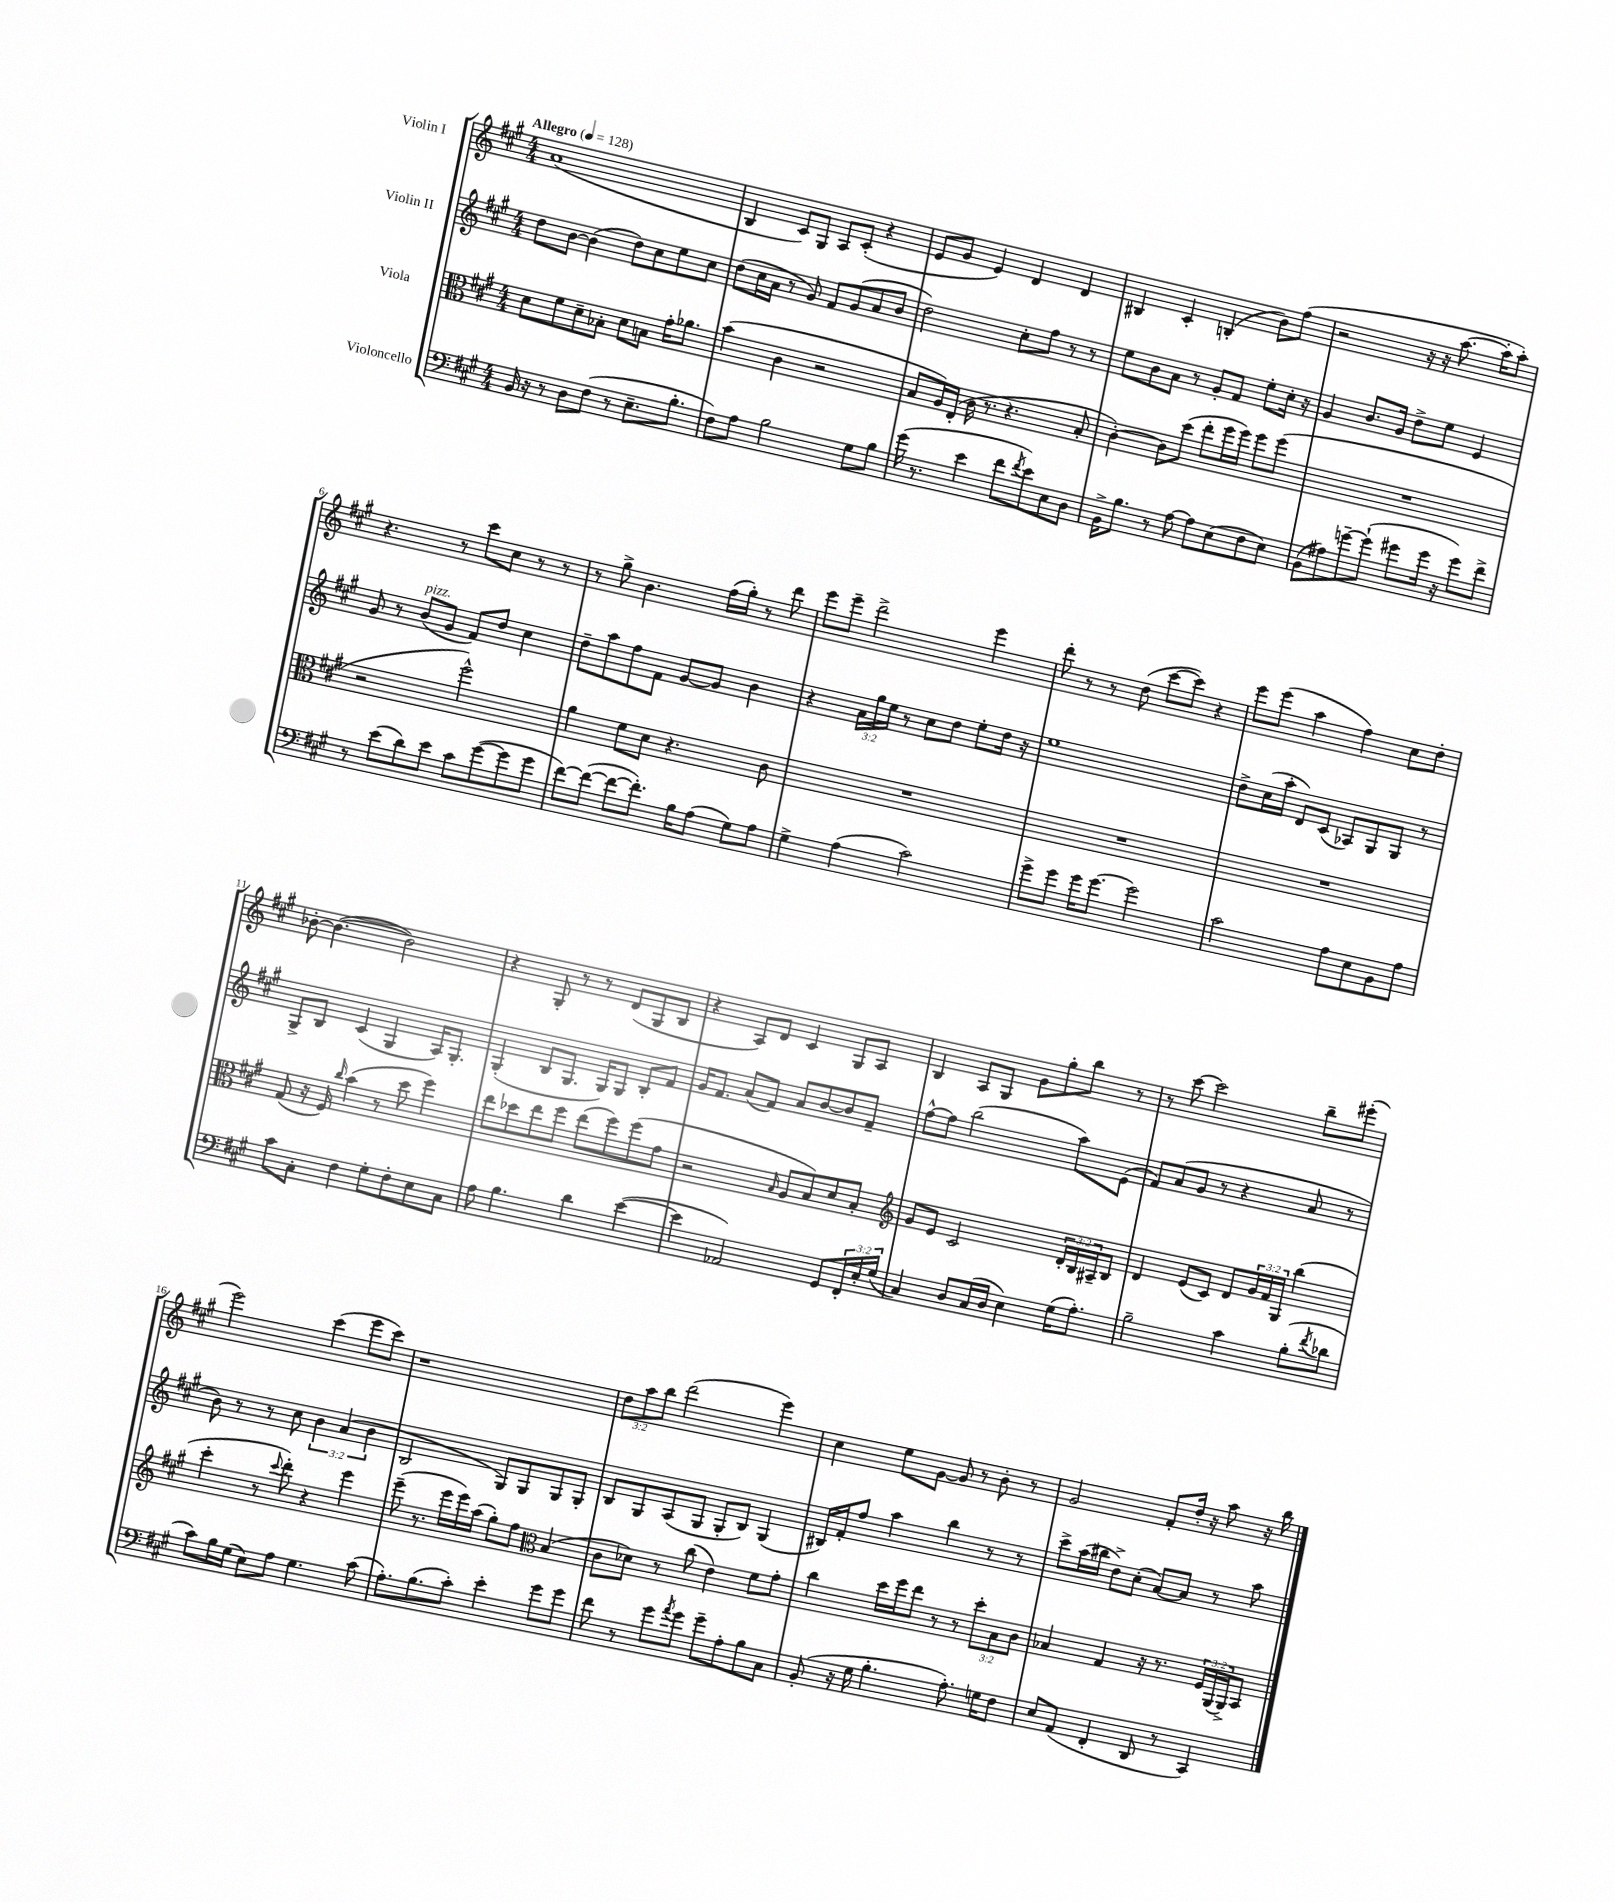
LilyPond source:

<<
\new StaffGroup <<
\new Staff = "s0" \with { instrumentName = "Violin I" } {
    \clef treble \key a \major \numericTimeSignature \time 4/4 \override Staff.TupletNumber.text = #tuplet-number::calc-fraction-text \tempo "Allegro" 4 = 128
    a'1( |
    b4 cis'8) gis8 a8 cis'8-.( r4 |
    e'8 gis'8 e'4) d'4 d'4 |
    bis4 cis'4-. b4-.( b'8) fis''8( |
    r2 r16 r16 a''8.~ a''16-. a''8-.) |
    r4. r8 cis'''8 cis''8 r8 r8 |
    r8 gis''8-> b'4. fis''16( gis''16-.) r8 d'''8 |
    e'''8 e'''8-- d'''2-> e'''4 |
    d'''8-. r8 r8 d''8( cis'''8~ cis'''8) r4 |
    e'''8 e'''8( a''4 fis''4) cis''8 d''8-. |
    bes'8~-. bes'4.~( bes'2) |
    r4 gis8-. r8 r8 d'8( gis8 b8 |
    r4 a8) d'8 cis'4 gis8 a8 |
    b4 a8 gis8 gis'8 gis''8-. b''8 r8 |
    r8 cis'''8~ cis'''2 b''8-- eis'''8-.( |
    e'''2) cis'''4( e'''8 cis'''8) |
    r1 |
    \tuplet 3/2 { d''8 a''8 b''8 } d'''2( e'''4) |
    cis''4 e''8 gis'8~ gis'8 r8 b'8-. r8 |
    gis'2 fis'8-. d''16-. r16 a''8 r16 b''16 \bar "|." |
}
\new Staff = "s1" \with { instrumentName = "Violin II" } {
    \clef treble \key a \major \numericTimeSignature \time 4/4 \override Staff.TupletNumber.text = #tuplet-number::calc-fraction-text
    d''8 b'8~ b'4( d''8) cis''8 e''8 cis''8 |
    d''8( cis''16 a'16 r8 gis'8) fis'8 gis'8( a'8 b'8 |
    d''2) cis''8-. fis''8 r8 r8 |
    e''8 b'8 a'8 r8 gis'8-. fis'8 e''8-. cis''16-. r16 |
    gis'4 b'8. gis'16 d''8-> e''8 e'4 |
    gis'8 r8 b'8^\markup { \italic "pizz." }( gis'8 fis'8) d''8 cis''4 |
    d''8-- a''8 fis''8 fis'8 gis'8~ gis'8 b'4 |
    r4 \tuplet 3/2 { a'16 gis''16 e''16 } r8 cis''8 d''8 e''8-. d''16 r16 |
    e''1 |
    d''8-> cis''16( a''16-. d'8) cis'8( aes8) gis8 gis8 r8 |
    gis8-> b8 cis'4( gis4 a16) gis8.-. |
    gis4-.( b8 gis8. gis16) gis8 b8-. fis'8 |
    gis'16 fis'8. a'8( fis'8) a'8 b'8~ b'8 fis'8-- |
    fis''8~-^ fis''8 b''2( a''8) e'8( |
    fis'8) a'8( gis'8 r8 r4 a'8 r8 |
    b'8) r8 r8 cis''8 \tuplet 3/2 { b'4 a'4( b'4 } |
    b2 gis8) gis8 gis8 gis8-. |
    b8 gis8 a8( gis8 gis8-. b8) gis4( |
    bis16) fis'16-. fis''8 a''4 b''4 r8 r8 |
    cis'''8-> a''16( bis''16 d''8->) cis''8-.( a'8~) a'8 r8 a''8 \bar "|." |
}
\new Staff = "s2" \with { instrumentName = "Viola" } {
    \clef alto \key a \major \numericTimeSignature \time 4/4 \override Staff.TupletNumber.text = #tuplet-number::calc-fraction-text
    d'8 fis'8 d'8-- bes8-. d'8 b8 gis'16-. aes'8. |
    b'4( cis'4 r2 |
    b8 a16) e16-.( cis'16 r8. r4. b8-. |
    cis'4~-.) cis'8 d''8( e''8-. fis''16 fis''16) fis''8 fis''8( |
    R1 |
    r2 fis''2-^) |
    a'4 fis'8 d'8 r4. cis'8 |
    R1 |
    R1 |
    R1 |
    gis8( r16 fis16) \grace { cis''16 } b'4( r8 d''8 fis''4) |
    e''8 des''8 e''8 fis''8 e''8( fis''8) fis''8( gis'8 |
    r2 \grace { b16 } a8 b8) d'8 b8-. |
    \clef treble gis'8 e'8 cis'2 \tuplet 3/2 { d'16-. b16 ais16-- } b8 |
    d'4 e'8( cis'8) d'8 \tuplet 3/2 { gis'16 fis'16 gis16 } b''4( |
    cis'''4-. r8 \appoggiatura { cis'''8 } d'''8-.) r4 e'''4 |
    e'''8--( r8. e'''16 e'''16) a''16( gis''8-.) fis''8 \clef alto b4( |
    cis'8 des'8) r8 cis''8( e'4) fis'8 gis'8-. |
    cis''4 d''16 fis''16 e''8 r8 r8 \tuplet 3/2 { d''8-. b8 cis'8 } |
    bes4 gis4 r16 r8. \tuplet 3/2 { fis16 a,16( a,16->) } b,8 \bar "|." |
}
\new Staff = "s3" \with { instrumentName = "Violoncello" } {
    \clef bass \key a \major \numericTimeSignature \time 4/4 \override Staff.TupletNumber.text = #tuplet-number::calc-fraction-text
    b,16 r16 r8 d8 fis8( r8 e8.-- b8.-. |
    fis8) a8 b2 gis8 b8 |
    gis'16( r8. e'4 fis'8 \acciaccatura { fis'8 } e'8) e8 d8 |
    b,16-> b8. r8 a8~ a8 e8( fis8 e8) |
    b,8( ais8) g'8~-- g'8-!( gis'8 gis'16 r16 gis'8) fis'8-> |
    r8 e'8( d'8) e'8 cis'8 gis'8~( gis'8 gis'8 |
    fis'8~) fis'8~( fis'8~ fis'8.-.) b16 a8( gis8) a8 |
    gis4-> a4( cis'2) |
    gis'8-> gis'8 gis'16 gis'8.~ gis'2 |
    cis'2 a8 e8 b,8 a8 |
    cis'8 cis8-. fis4 gis8-. fis8-. e8 cis8 |
    a8 b4. d'4 e'4~( |
    e'4 aes,2) gis,8 \tuplet 3/2 { fis,16-. e16-. gis16( } |
    cis4) d8 cis16( d16 e4) gis16( a8.-.) |
    b2-- cis'4 b8-.( \acciaccatura { fis'8 } des'8 |
    cis'8) b16 gis16( e8) a8 gis4. cis'8( |
    a8.-.) b8.( cis'8-.) e'4-. gis'8 gis'8 |
    fis'8 r8 gis'8 \acciaccatura { a'8 } gis'8 gis'8-- a8-. b8 cis8 |
    b,8-.( r16 gis16 b4.-. a8.-.) g16 fis8 |
    e8 a,8( fis,4-. d,8 r8 cis,4) \bar "|." |
}
>>
>>
